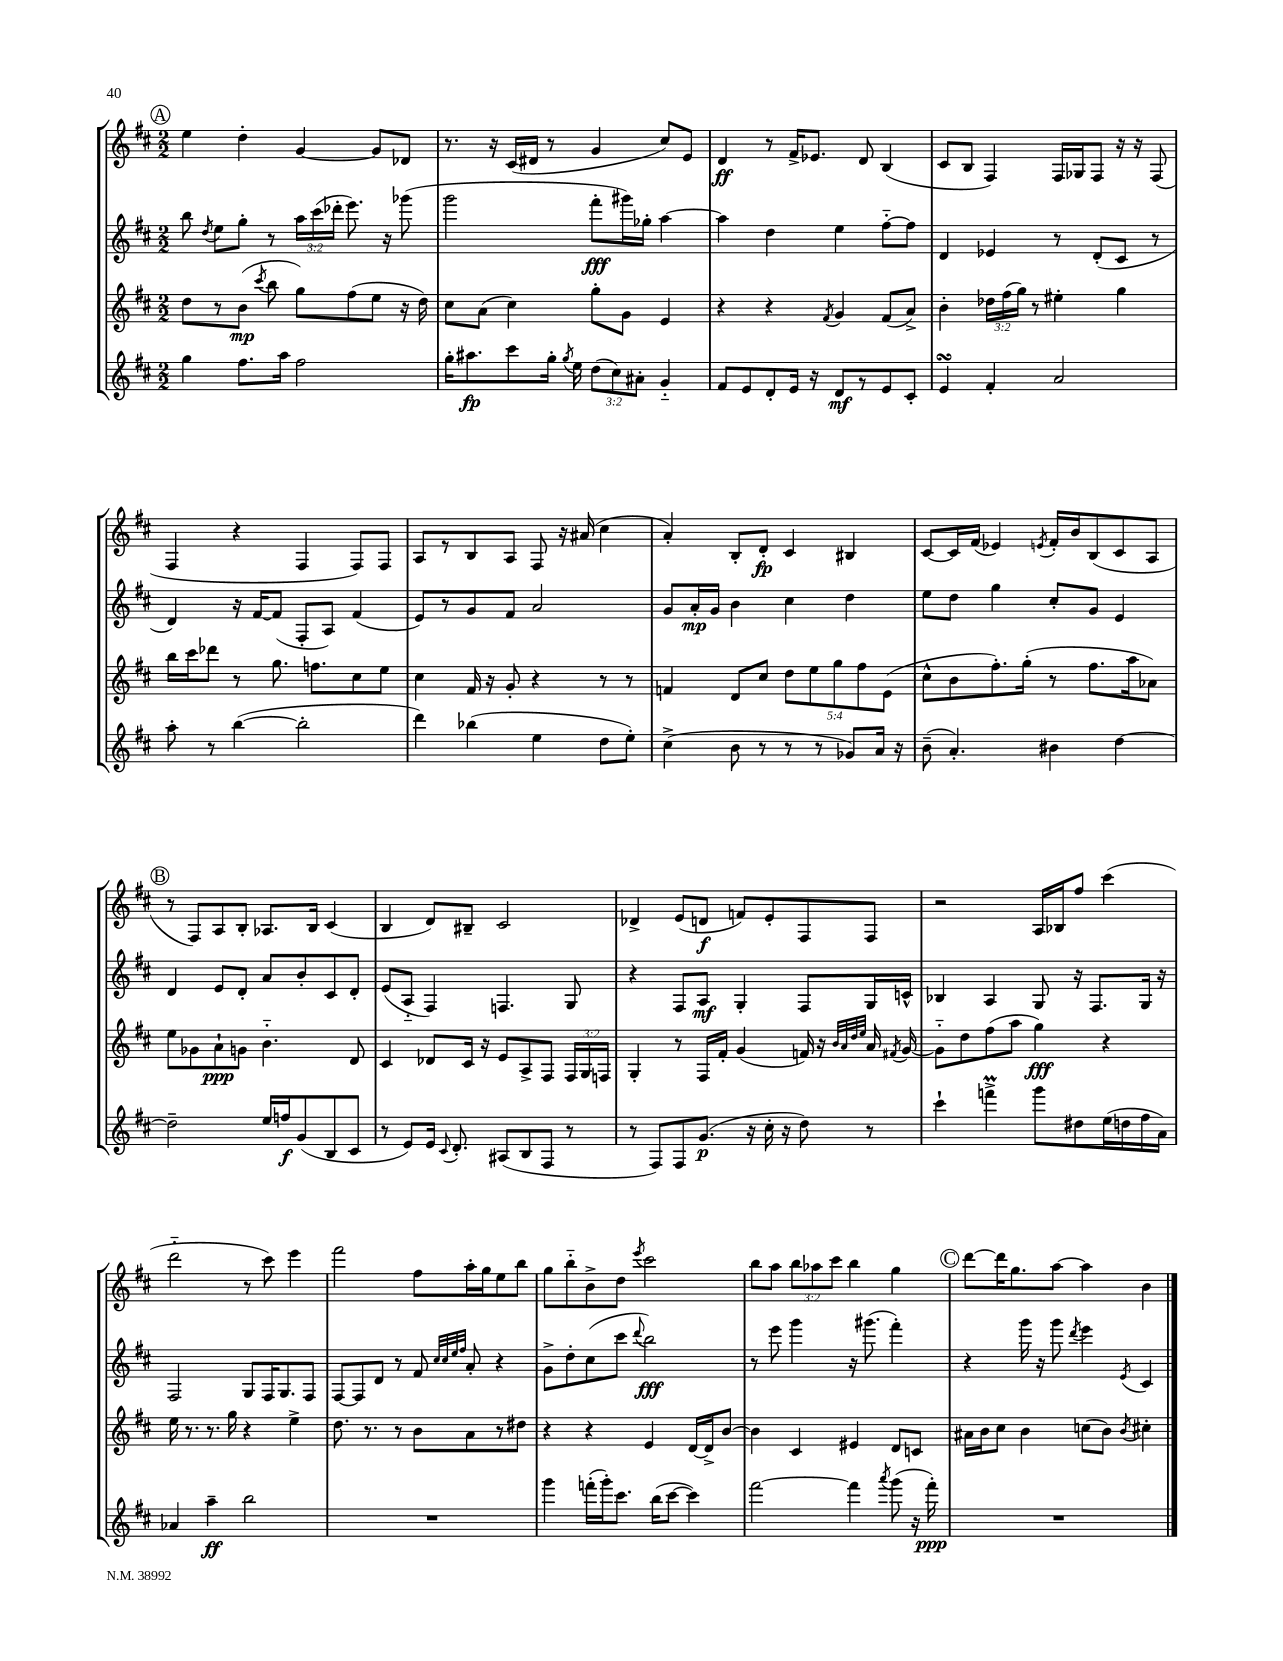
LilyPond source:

<<
\new StaffGroup <<
\new Staff = "s0" {
    \clef treble \key d \major \numericTimeSignature \time 2/2 \override Staff.TupletNumber.text = #tuplet-number::calc-fraction-text
    \autoBeamOff \mark \markup { \circle "A" } e''4 d''4-. g'4~ g'8[ des'8] |
    r8. r16 cis'16[( dis'16] r8 g'4 cis''8[) e'8] |
    d'4\ff r8 fis'16[-> ees'8.] d'8 b4( |
    cis'8[ b8] fis4) fis16[ ges16 fis8] r16 r16 fis8( |
    fis4 r4 fis4 fis8[) fis8] |
    a8[ r8 b8 a8] fis8 r16 ais'16( cis''4 |
    a'4-.) b8[-. d'8]-.\fp cis'4 bis4 |
    cis'8[~ cis'16 fis'16]( ees'4) \acciaccatura { e'8 } fis'16[-. b'16 b8( cis'8 a8] |
    \mark \markup { \circle "B" } r8 fis8[) a8 b8]-. aes8.[ b16] cis'4( |
    b4 d'8[) bis8]-- cis'2 |
    des'4-> e'8[( d'8]\f f'8[) e'8-. fis8 fis8] |
    r2 a16[ bes16 fis''8] cis'''4( |
    d'''2-_ r8 cis'''8) e'''4 |
    fis'''2 fis''8[ a''16-. g''16 e''8 b''8] |
    g''8[ b''8-_ b'8-> d''8] \acciaccatura { e'''8 } cis'''2 |
    b''8[ a''8] \tuplet 3/2 { b''8[ aes''8 cis'''8] } b''4 g''4 |
    \mark \markup { \circle "C" } d'''8[~ d'''16 g''8. a''8]~ a''4 b'4 \bar "|." |
}
\new Staff = "s1" {
    \clef treble \key d \major \numericTimeSignature \time 2/2 \override Staff.TupletNumber.text = #tuplet-number::calc-fraction-text
    \autoBeamOff \mark \markup { \circle "A" } b''8 \acciaccatura { d''8 } e''8[ g''8]-. r8 \tuplet 3/2 { a''16[ cis'''16( des'''16]-. } e'''8.) r16 ges'''8( |
    g'''2 fis'''8[-.\fff gis'''16) ges''16]-. a''4~ |
    a''4 d''4 e''4 fis''8[~-_ fis''8] |
    d'4 ees'4 r8 d'8[-.( cis'8] r8 |
    d'4) r16 fis'16[~ fis'8]( fis8[-. a8]) fis'4( |
    e'8[) r8 g'8 fis'8] a'2 |
    g'8[ a'16-.\mp g'16] b'4 cis''4 d''4 |
    e''8[ d''8] g''4 cis''8[-. g'8] e'4 |
    \mark \markup { \circle "B" } d'4 e'8[ d'8]-. a'8[ b'8-. cis'8 d'8]-. |
    e'8[( a8]-_ fis4) f4. g8 |
    r4 fis8[ a8]\mf g4-. fis8[ g16 c'16]-^ |
    bes4 a4 g8 r16 fis8.[ g16] r16 |
    fis2 g8[ fis16 g8. fis8] |
    fis8[~ fis8 d'8] r8 fis'8 \grace { cis''32[ cis''32 e''32 fis''32] } a'8-. r4 |
    g'8[-> d''8-. cis''8( cis'''8] \appoggiatura { d'''8 } b''2\fff) |
    r8 e'''8 g'''4 r16 gis'''8.( fis'''4-.) |
    \mark \markup { \circle "C" } r4 g'''16 r16 g'''8 \acciaccatura { d'''8 } e'''4 \acciaccatura { e'8 } cis'4 \bar "|." |
}
\new Staff = "s2" {
    \clef treble \key d \major \numericTimeSignature \time 2/2 \override Staff.TupletNumber.text = #tuplet-number::calc-fraction-text
    \autoBeamOff \mark \markup { \circle "A" } d''8[ r8 b'8]\mp( \acciaccatura { cis'''8 } b''8 g''8[) fis''8( e''8] r16 d''16) |
    cis''8[ a'8]( cis''4) g''8[-. g'8] e'4 |
    r4 r4 \acciaccatura { fis'8 } g'4 fis'8[( a'8]->) |
    b'4-. \tuplet 3/2 { des''16[ fis''16( g''16]) } r8 eis''4-. g''4 |
    b''16[ cis'''16 des'''8] r8 g''8. f''8.[ cis''8 e''8] |
    cis''4 fis'16 r16 g'8-. r4 r8 r8 |
    f'4 d'8[ cis''8] \tuplet 5/4 { d''8[ e''8 g''8 fis''8 e'8]( } |
    cis''8[-^ b'8 fis''8.-.) g''16]-.( r8 fis''8.[ a''16 aes'8]) |
    \mark \markup { \circle "B" } e''8[ ges'8 a'8-!\ppp g'8] b'4.-_ d'8 |
    cis'4 des'8[ cis'16] r16 e'8[ a8-> fis8] \tuplet 3/2 { fis16[ g16 f16] } |
    g4-. r8 fis16[ fis'16]-. g'4( f'16) r16 \grace { b'32[ a'32 d''32 e''32] } a'16 \acciaccatura { fis'8 } g'16~ |
    g'8[-_ d''8 fis''8( a''8] g''4\fff) r4 |
    e''16 r8. r8. g''16 r4 e''4-> |
    d''8. r8. r8 b'8[ a'8 r8 dis''8] |
    r4 r4 e'4 d'16[~ d'16-> b'8]~ |
    b'4 cis'4 eis'4 d'8[ c'8] |
    \mark \markup { \circle "C" } ais'16[ b'16 cis''8] b'4 c''8[( b'8]) \acciaccatura { b'8 } cis''4-. \bar "|." |
}
\new Staff = "s3" {
    \clef treble \key d \major \numericTimeSignature \time 2/2 \override Staff.TupletNumber.text = #tuplet-number::calc-fraction-text
    \autoBeamOff \mark \markup { \circle "A" } g''4 fis''8.[ a''16] fis''2 |
    g''16[-. ais''8.\fp cis'''8 g''16]-. \acciaccatura { g''8 } e''16 \tuplet 3/2 { d''8[( cis''8) ais'8]-. } g'4-_ |
    fis'8[ e'8 d'8-. e'16] r16 d'8[\mf r8 e'8 cis'8]-. |
    e'4\turn fis'4-. a'2 |
    a''8-. r8 b''4~( b''2-. |
    d'''4) bes''4( e''4 d''8[ e''8]-.) |
    cis''4->( b'8 r8 r8 r8 ges'8[) a'16] r16 |
    b'8--( a'4.-.) bis'4 d''4~ |
    \mark \markup { \circle "B" } d''2-- e''16[ f''16\f g'8( b8 cis'8] |
    r8 e'8[) e'16] \appoggiatura { cis'8 } d'8.-. ais8[( b8 fis8] r8 |
    r8 fis8[) fis8 g'8.]\p( r16 cis''16-. r16 d''8) r8 |
    cis'''4-! f'''4->\prall g'''8[ dis''8 e''16( d''16 fis''16 a'16]) |
    aes'4 a''4--\ff b''2 |
    R1 |
    g'''4 f'''16[-.( g'''16-.) cis'''8.] b''16[( cis'''8]~ cis'''4) |
    fis'''2~ fis'''4 \acciaccatura { a'''8 } g'''8( r16 fis'''16-.\ppp) |
    \mark \markup { \circle "C" } R1 \bar "|." |
}
>>
>>
\layout { \context { \Score \remove "Bar_number_engraver" } }
